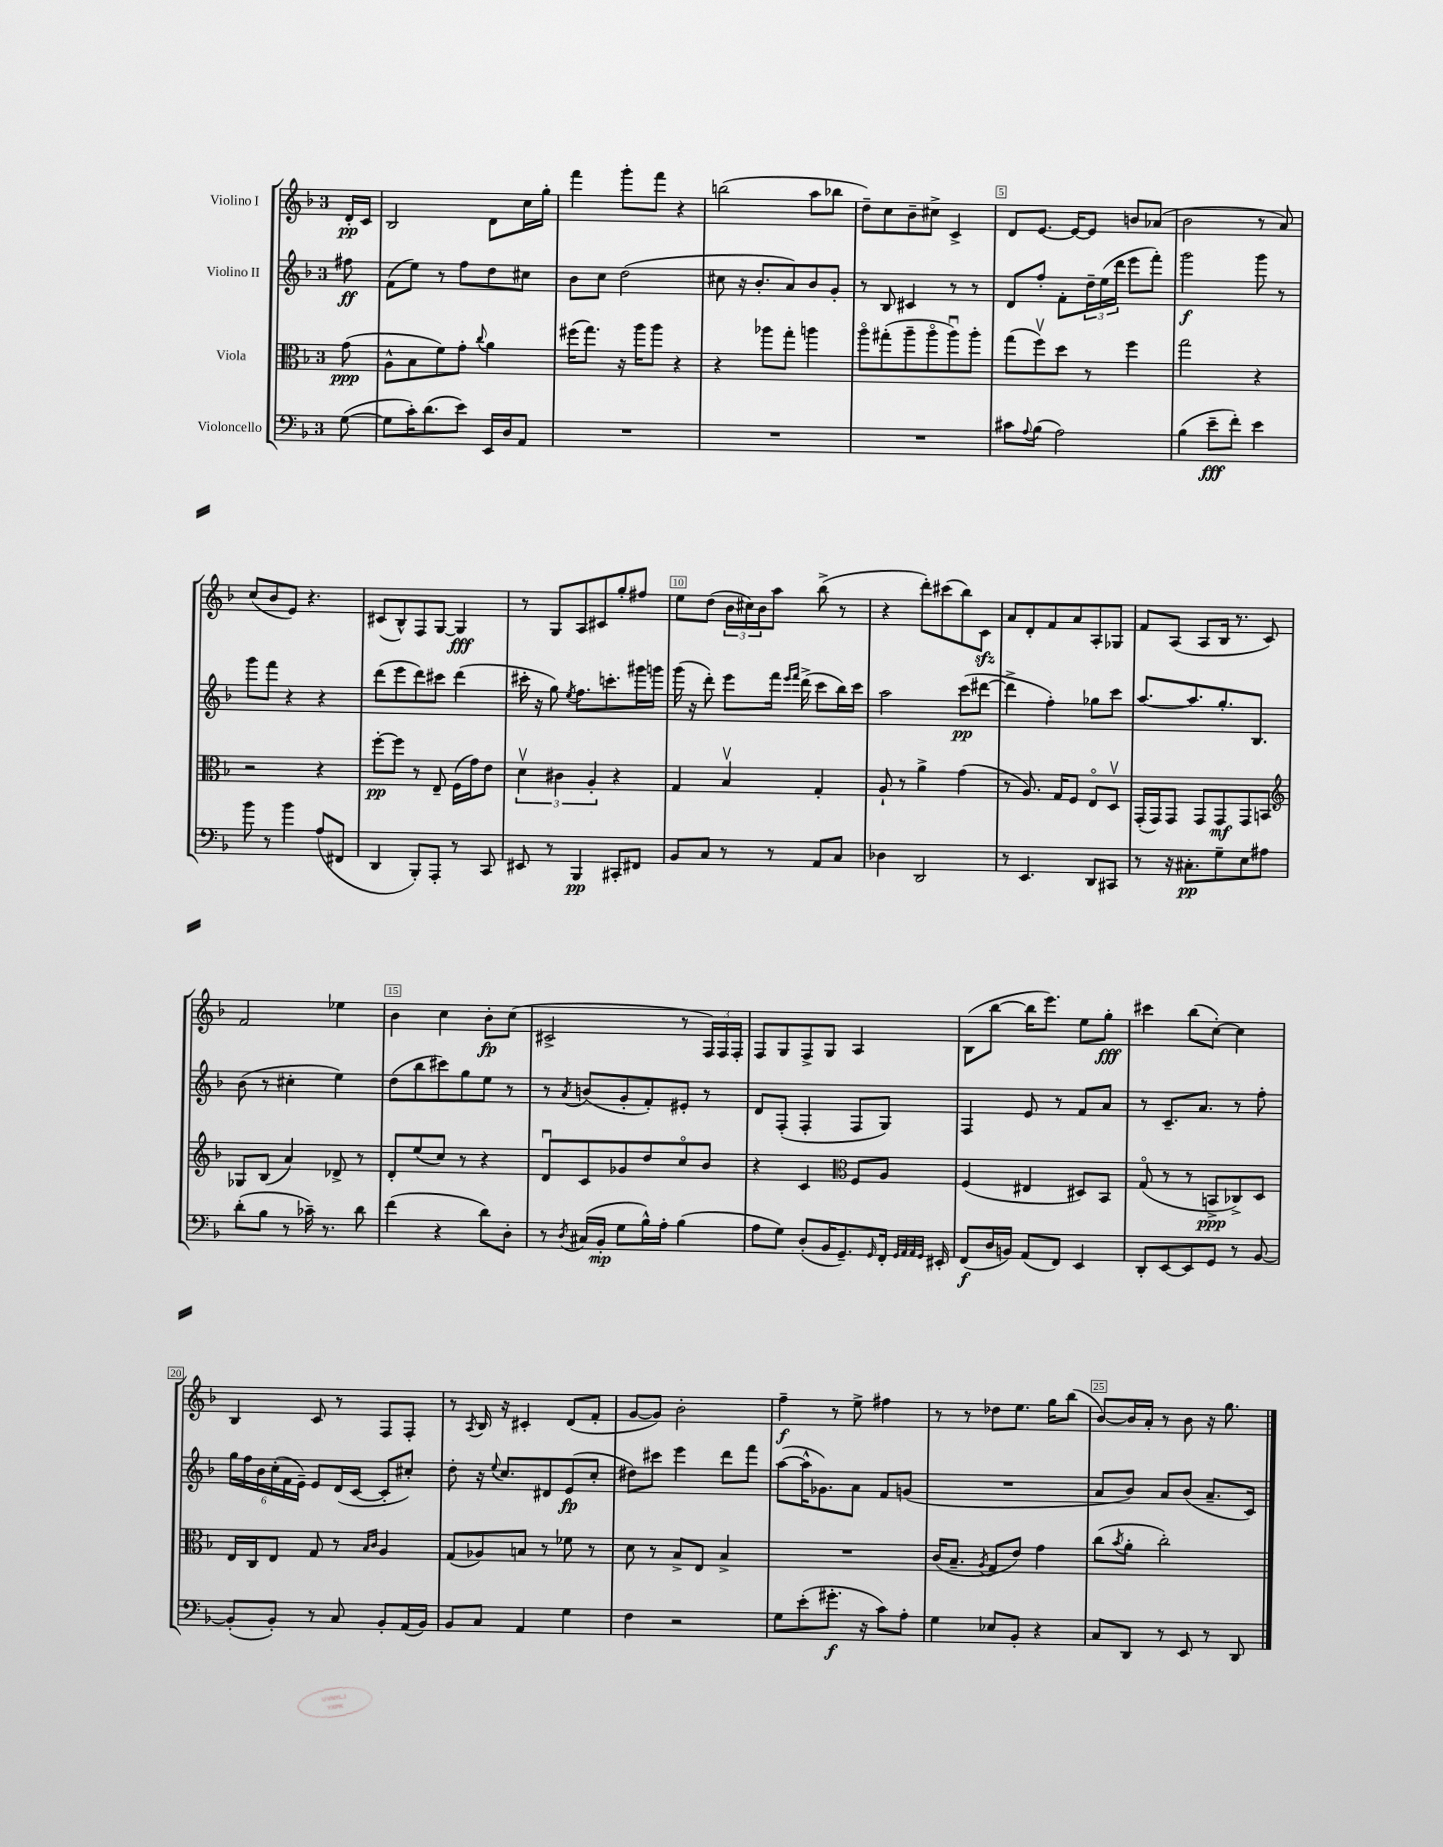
<<
\new StaffGroup <<
\new Staff = "s0" \with { instrumentName = "Violino I" } {
    \clef treble \key f \major \once \override Staff.TimeSignature.style = #'single-digit \time 3/4 \partial 8
    d'16-.\pp c'16 |
    bes2 d'8 c''16 g''16-. |
    f'''4 g'''8-. f'''8 r4 |
    b''2( a''8 bes''8 |
    d''8--) c''8 bes'8-- cis''8-> c'4-> |
    d'8 e'8.~ e'16~ e'8 b'8 aes'8( |
    bes'2 r8 a'8) |
    c''8( bes'8 e'8) r4. |
    cis'8( bes8-^) f8 g8~ g4\fff |
    r8 g8 a8 cis'8 g''8-. fis''8 |
    e''8 d''8( \tuplet 3/2 { bes'16 cis''16) bes'16 } a''8 bes''8->( r8 |
    r4 d'''8-.) cis'''8( bes''8) c'8\sfz |
    a'8 d'8-. f'8 a'8 a8-. ges8 |
    f'8 a8( a8 bes16 r8. c'8) |
    f'2 ees''4 |
    bes'4 c''4 bes'8-.\fp c''8( |
    cis'2-> r8 \tuplet 3/2 { f16) f16 f16-. } |
    f8 g8 f8-> g8 a4 |
    bes8( bes''8~ bes''16 e'''8.) e''8 g''8-.\fff |
    cis'''4 bes''8( c''8~-.) c''4 |
    bes4 c'8 r8 f8 f8-. |
    r8 \acciaccatura { a8 } bes16 r16 cis'4-. d'8( f'8-. |
    g'8~ g'8) bes'2-. |
    f''4--\f r8 e''8-> fis''4 |
    r8 r8 des''8 e''8. g''16 bes''8( |
    bes'8~) bes'16 a'16-. r8 bes'8 r16 g''8. \bar "|." |
}
\new Staff = "s1" \with { instrumentName = "Violino II" } {
    \clef treble \key f \major \once \override Staff.TimeSignature.style = #'single-digit \time 3/4 \partial 8
    fis''8\ff |
    f'8( e''8) r8 f''8 d''8 cis''8 |
    bes'8 c''8 d''2( |
    cis''8 r16 bes'8.-. a'8) bes'8 g'8-. |
    r8 bes8 cis'4 r8 r8 |
    d'8 f''8-. f'8-. \tuplet 3/2 { d''16-- e''16( d'''16 } e'''8 f'''8-.) |
    g'''2\f g'''8 r8 |
    g'''8 f'''8 r4 r4 |
    d'''8( e'''8 d'''8) cis'''8 d'''4( |
    cis'''16-. r16 g''8) \acciaccatura { e''8 } f''8. c'''8.-. gis'''16 g'''16 |
    g'''16( r16 d'''8-.) e'''8 f'''16 \grace { e'''16 f'''16 } d'''16->( c'''8 bes''16) c'''16 |
    a''2 c'''8\pp( dis'''8~ |
    dis'''4-> f''4-.) ges''8 c'''8 |
    a''8.~ a''8. g''8.-. bes8. |
    bes'8( r8 cis''4-. e''4) |
    d''8( bes''8 cis'''8) g''8 e''8 r8 |
    r8 \acciaccatura { a'8 } b'8( g'8-. f'8-.) eis'8-. r8 |
    d'8 f8-.( f4-. f8 g8) |
    f4 e'8 r8 f'8 a'8 |
    r8 c'8.-- a'8. r8 f''8-. |
    \tuplet 6/4 { g''16 f''16 bes'16 c''16-.( f'16 e'16--) } e'8 d'16( c'16~ c'8-. cis''8-.) |
    d''8-. r16 \appoggiatura { e''8 } c''8. dis'8 e'8\fp( c''8-. |
    dis''8) cis'''8 e'''4 d'''8 f'''8 |
    a''8~( a''16-^ ges'8.) a'8 f'8 g'8( |
    R2. |
    a'8 bes'8) a'8 bes'8( a'8.-- c'16) \bar "|." |
}
\new Staff = "s2" \with { instrumentName = "Viola" } {
    \clef alto \key f \major \once \override Staff.TimeSignature.style = #'single-digit \time 3/4 \partial 8
    g'8\ppp( |
    a8-^ bes8 f'8) g'8-. \appoggiatura { c''8 } a'4 |
    fis''16( g''8.) r16 a''16 a''8 r4 |
    r4 aes''8 g''8-. a''4 |
    a''8\flageolet gis''8-.( a''8-- a''8\flageolet a''8\downbow) a''8-. |
    g''8( f''8\upbow) d''8 r8 f''4 |
    g''2 r4 |
    r2 r4 |
    f''8~-.\pp f''8 r8 e8-- f16( g'16) e'8 |
    \tuplet 3/2 { d'4\upbow cis'4 a4-. } r4 |
    g4 bes4\upbow g4-. |
    a8-! r8 a'4-> g'4( |
    r8 a8.) g16 f8 e8\flageolet d8\upbow |
    g,16-.( g,16) g,8 g,8 g,8\mf g,8 b,8 |
    \clef treble ges8 bes8( a'4) des'8-> r8 |
    d'8-. e''8( c''8) r8 r4 |
    d'8\downbow c'8 ges'8 d''8 c''8\flageolet bes'8 |
    r4 c'4 \clef alto f8 a8 |
    f4( eis4 dis8) bes,8 |
    g8\flageolet( r8 r8 b,8->\ppp ces8->) d8 |
    e16 c16 e8 g8 r8 \grace { bes16 c'16 } a4 |
    g8( aes8) b8 r8 fes'8 r8 |
    d'8 r8 bes8-> e8 bes4-> |
    R2. |
    c'16( bes8.-- \acciaccatura { a8 } g8 e'8) g'4 |
    c''8( \acciaccatura { bes'8 } a'8-. c''2-.) \bar "|." |
}
\new Staff = "s3" \with { instrumentName = "Violoncello" } {
    \clef bass \key f \major \once \override Staff.TimeSignature.style = #'single-digit \time 3/4 \partial 8
    g8~( |
    g8 c'16-.) d'8.( e'8) e,16 d16 a,8 |
    R2. |
    R2. |
    R2. |
    cis'8 \appoggiatura { a8 } bes8( a2) |
    bes4( e'8--\fff f'8-.) e'4 |
    bes'8 r8 bes'4 a8( fis,8 |
    d,4 bes,,8-.) a,,8-. r8 c,8 |
    eis,8 r8 bes,,4\pp cis,8-. fis,8 |
    bes,8 c8 r8 r8 a,8 c8 |
    des4 d,2 |
    r8 e,4. d,8 cis,8 |
    r8 r16 cis8.-.\pp g8-- e8 ais8 |
    d'8-.( bes8 r8 ces'16--) r8. d'8 |
    f'4( r4 d'8) d8-. |
    r8 \acciaccatura { d8 } cis16( bes,16-.\mp g8 bes16-^) a16-. bes4( |
    a8 g8) d8-.( bes,16 g,8.--) \grace { g,16 } f,16-. \grace { g,32 a,32 a,32 g,32 } eis,16-. |
    f,8\f( d16 b,16) a,8( f,8) e,4 |
    d,8-. e,8~ e,8 g,8 r8 bes,8~ |
    bes,8-.( bes,8-.) r8 c8 bes,8-. a,16( bes,16) |
    bes,8 c8 a,4 g4 |
    f4 r2 |
    g8 e'8-.( gis'8.-.\f r16 c'8) a8-. |
    g4 ees8 bes,8-. r4 |
    c8 d,8 r8 e,8 r8 d,8 \bar "|." |
}
>>
>>
\layout { \context { \Score \override BarNumber.break-visibility = ##(#f #t #t) barNumberVisibility = #(every-nth-bar-number-visible 5) \override BarNumber.stencil = #(make-stencil-boxer 0.1 0.3 ly:text-interface::print) } }
